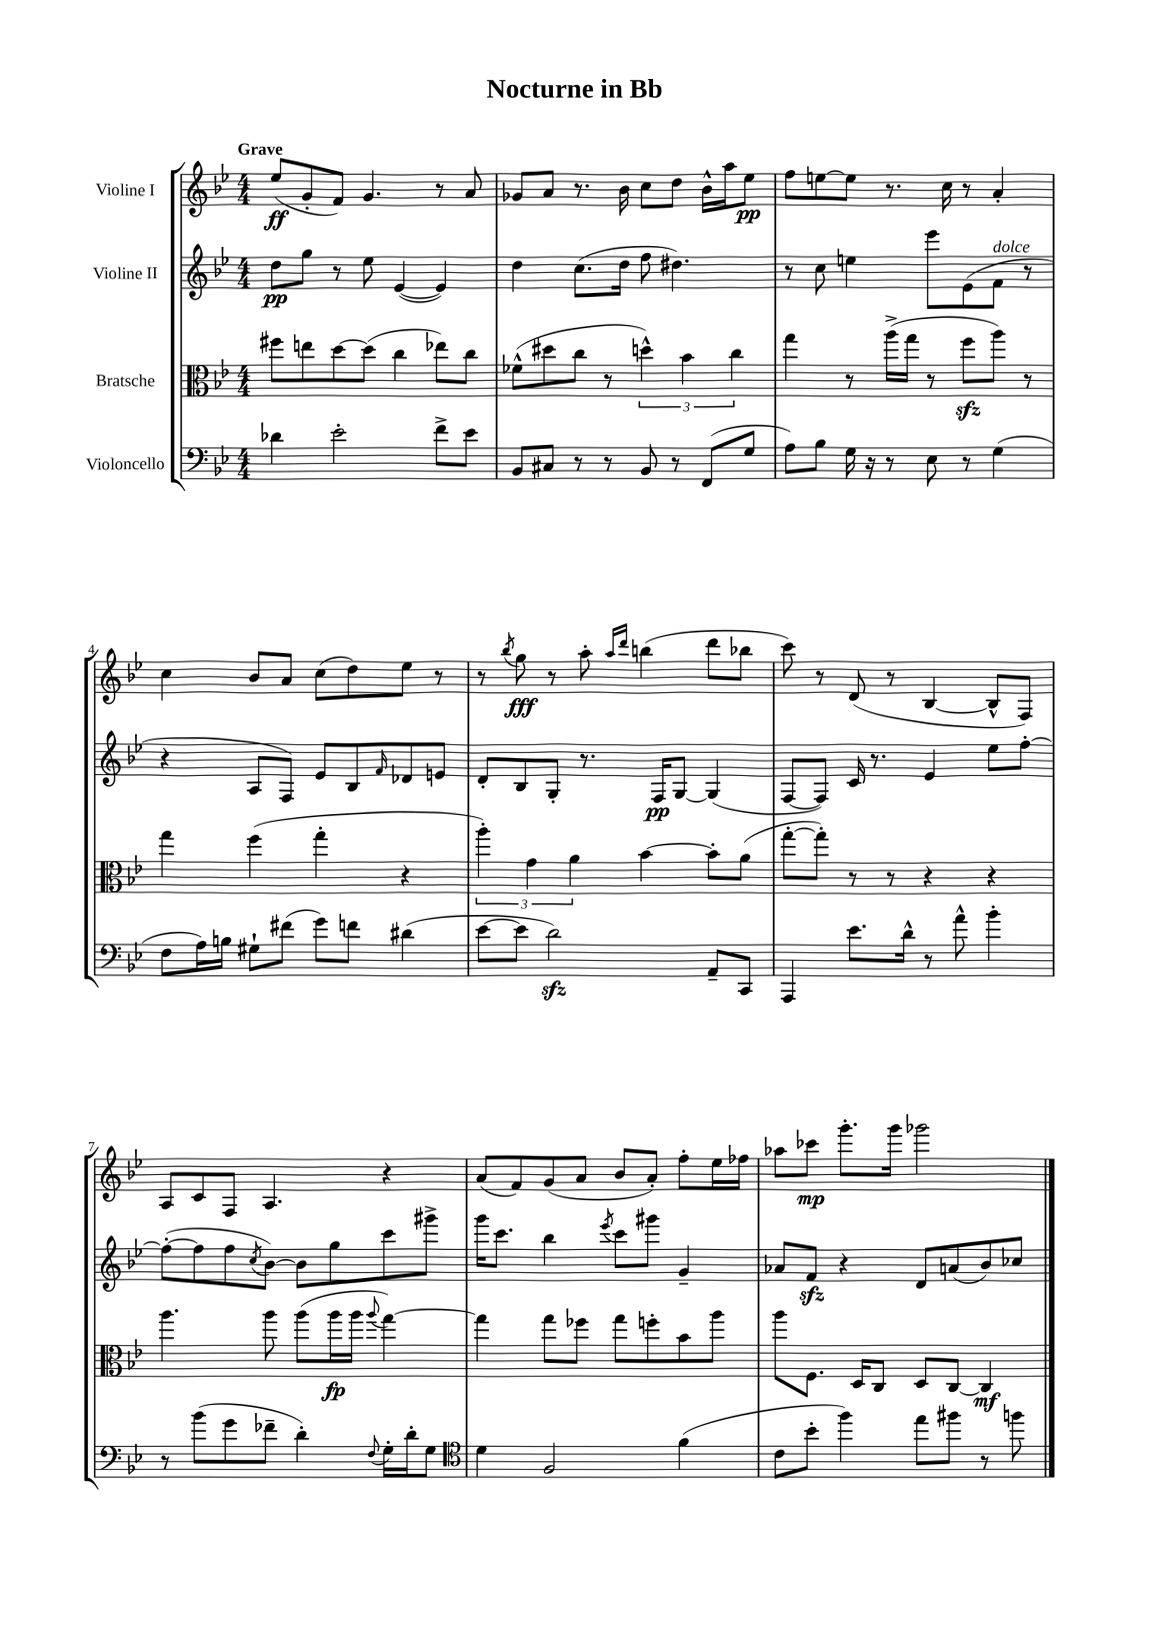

**kern	**kern	**kern	**kern
*staff4	*staff3	*staff2	*staff1
*clefF4	*clefC3	*clefG2	*clefG2
*k[b-e-]	*k[b-e-]	*k[b-e-]	*k[b-e-]
*M4/4	*M4/4	*M4/4	*M4/4
4d-\	8ff#\L	8dd\L	(8ee-/L
.	8ee\	8gg\J	8g'/
2e-'\	[8dd\	8r	8f/J)
.	(8dd\]J	8ee-\	4.g/
.	4cc\	([4e-/	.
8f^\L	8ee-\L)	4e-/])	8r
8e-\J	8cc\J	.	8a/
=	=	=	=
8BB-/L	(8f-^^\L	4dd\	8g-/L
8C#/J	8dd#\	.	8a/J
8r	8cc\J	(8.cc\L	8.r
8r	8r	.	.
.	.	16dd\Jk	16b-\
8BB-/	6dd^^\)	8ff\	8cc\L
8r	.	4.dd#\)	8dd\J
.	6b-\	.	.
(8FF/L	.	.	16b-^^\LL
.	.	.	16aa\J
.	6cc\	.	.
8G/J	.	.	8ee-\J
=	=	=	=
8A\L)	4gg\	8r	8ff\L
8B-\J	.	8cc\	[8ee\
16G\	8r	4ee\	8ee\]J
16r	.	.	.
8r	(16aa^\LL	.	8.r
.	16gg\JJ	.	.
8E-\	8r	8eee-\L	.
.	.	.	16cc\
8r	8ff\L	(8e-\	8r
(4G\	8aa\J)	8f\J	4a'/
.	8r	8r	.
=	=	=	=
8F\L	4gg\	4r	4cc\
16A\L)	.	.	.
16B\JJ	.	.	.
8G#`\L	(4ff\	8A/L	8b-/L
(8f#\J	.	8F/J)	8a/J
8g\L)	4gg'\	8e-/L	(8cc\L
8f\J	.	8B-/	8dd\)
.	.	16qqf/	.
(4d#\	4r	8d-/	8ee-\J
.	.	8e/J	8r
=	=	=	=
[8e-\L	6aa'\)	8d'/L	8r
.	.	.	8qbb-/
8e-\]J	.	8B-/	8gg\
.	6g\	.	.
2d\)	.	8G'/J	8r
.	6a\	.	.
.	.	8.r	8aa'\
.	.	.	16qqaa/LL
.	.	.	16qqddd/JJ
.	[4b-\	.	(4bb\
.	.	16F/LK	.
.	.	[8G/J	.
8AA~/L	8b-'\]L	(4G/]	8ddd\L
8CC/J	(8a\J	.	8bb-\J
=	=	=	=
4AAA/	[8gg'\L	[8F/L	8ccc\)
.	8gg'\]J)	8F/]J)	8r
8.e-\L	8r	16c/	(8d/
.	.	8.r	.
.	8r	.	8r
16d^^\Jk	.	.	.
8r	4r	4e-/	[4B-/
8a^^\	.	.	.
4b-'\	4r	8ee-\L	8B-^^/]L
.	.	[8ff'\J	8F/J)
=	=	=	=
8r	4.aa\	(8ff'\_L	8A/L
(8b-\L	.	8ff\]	8c/
8g\	.	8ff\	8F/J
.	.	8qcc/	.
8f-~\J	8aa\	[8b-\J)	4.A/
4d'\)	(8aa\L	8b-\]L	.
.	16aa\L	8gg\	.
.	16aa\JJ	.	.
8qqF/	8qqaa/	.	.
16G'\LL	[4gg\)	8ccc\	4r
16d'\J	.	.	.
8G\J	.	8ggg#^\J	.
=	=	=	=
*clefC4	*	*	*
4d\	4gg\]	16ggg\LK	(8a/L
.	.	8.ccc\J	.
.	.	.	8f/)
2F/	8gg\L	4bb-\	(8g/
.	8ff-\J	.	8a/J
.	.	8qeee-/	.
.	8gg\L	8ccc\L	8b-/L
.	8ff'\	8ggg#\J	8a'/J)
(4f\	8b-\	4g~/	8ff'\L
.	8aa\J	.	16ee-\L
.	.	.	16ff-\JJ
=	=	=	=
8c\L	8aa\L	8a-/L	8aa-\L
8b-'\J	8.F\J	8f/J	8ccc-\J
4ff\)	.	4r	8.ggg'\L
.	16D/LK	.	.
.	8C/J	.	.
.	.	.	16ggg\Jk
8ee-\L	8D/L	8d/L	2ggg-\
8ff#\J	[8C/J	(8a/	.
8r	4C/]	8b-/)	.
8ff\	.	8cc-/J	.
==	==	==	==
*-	*-	*-	*-
